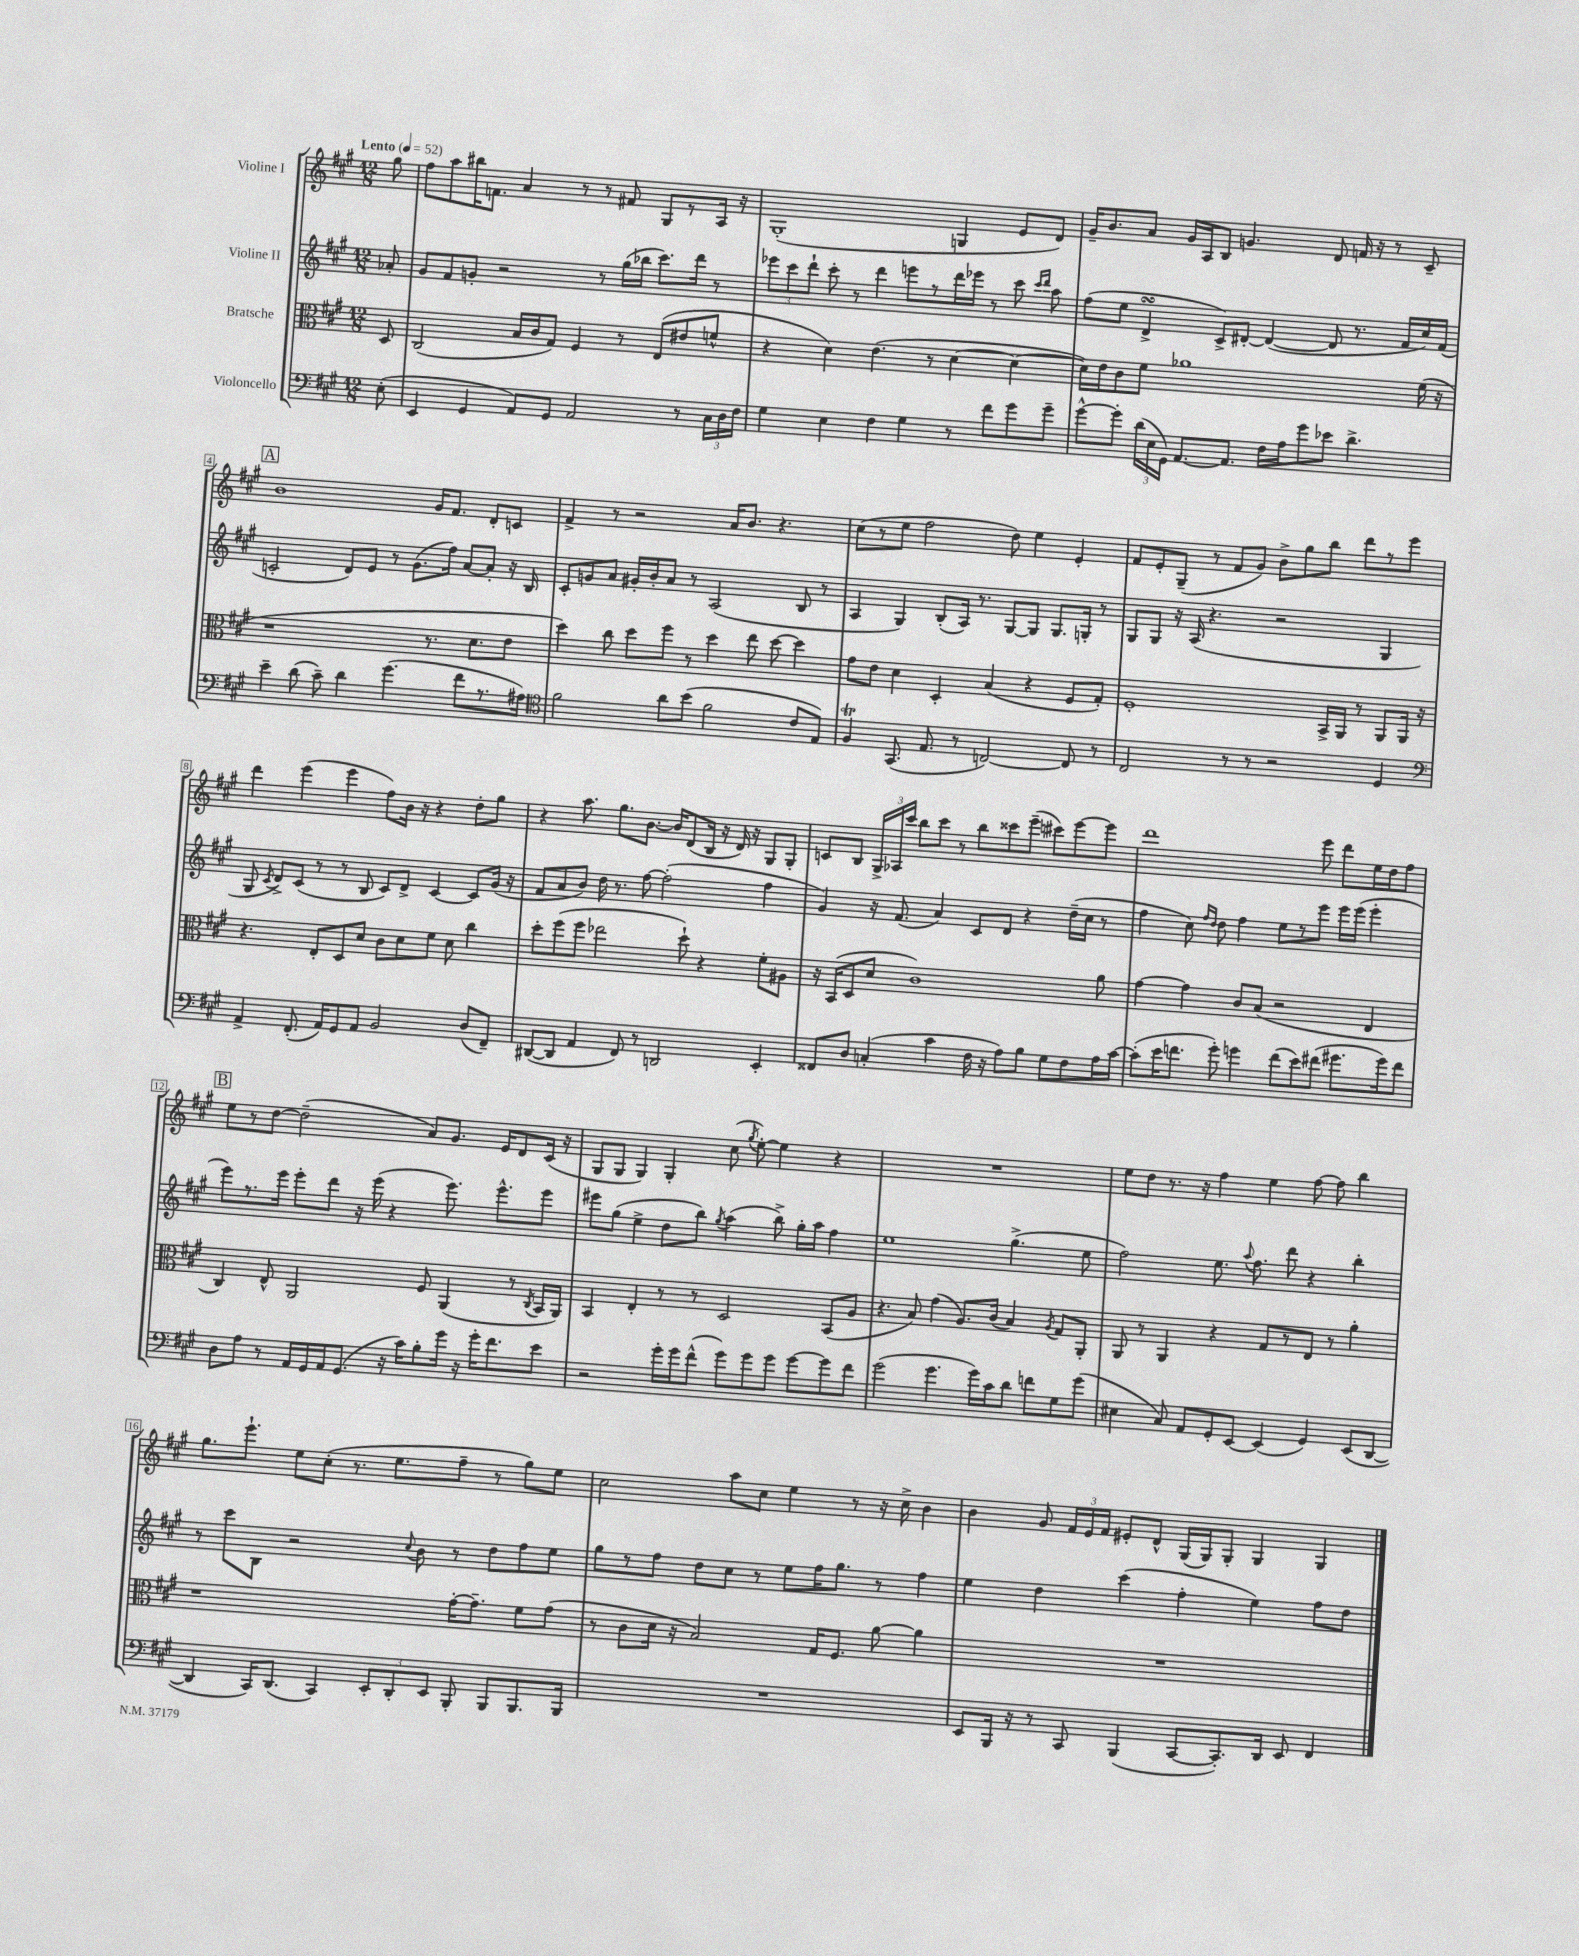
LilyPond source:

<<
\new StaffGroup <<
\new Staff = "s0" \with { instrumentName = "Violine I" } {
    \clef treble \key a \major \numericTimeSignature \time 12/8 \partial 8 \tempo "Lento" 4 = 52
    \autoBeamOff gis''8 |
    fis''8[ a''8 bis''16 f'8.] a'4 r8 r8 fis'8 gis8[ r8 a16] r16 |
    gis1-.( g4 e'8[ d'8]) |
    gis'16[-- b'8. a'8] gis'16[ a16 b8] g'4. d'8 f'16 r16 r8 cis'8-- |
    \mark \markup { \box "A" } b'1 gis'16[ fis'8.] d'8[-. c'8] |
    fis'4-> r8 r2 a'16[ b'8.] r4. |
    cis''8[( r8 e''8] fis''2 d''8) e''4 e'4-. |
    fis'8[ e'8-. gis8]--( r8 fis'8[ gis'8]) b'8[-> gis''8 b''8] d'''8[ r8 e'''8] |
    d'''4 e'''4( e'''4 fis''8[) b'16] r16 r4 d''8[-. gis''8] |
    r4 a''8. gis''8.[ b'8.]~ b'16[ d'8( b16] r16 d'16) r16 gis8[ gis8]-. |
    c'8[ b8] \tuplet 3/2 { gis16[-> aes16 cis'''16] } b''8[ cis'''8] r8 b''8[ cisis'''8 e'''8]--( cis'''8[) e'''8~ e'''8] |
    d'''1 e'''8 d'''8[ e''16 d''16 fis''8] |
    \mark \markup { \box "B" } e''8[ r8 d''8]~ d''2--( a'8[) gis'8.] e'16[ d'8 cis'16]( r16 |
    gis8[ gis8] gis4) gis4-. cis''8( \acciaccatura { gis''8 } e''8~-.) e''4 r4 |
    R1. |
    e''8[ d''8] r8. r16 fis''4 e''4 fis''8~ fis''8 b''4 |
    gis''8.[ e'''8.]-! e''8[ cis''8]-.( r8. e''8.[ fis''8]-- r8 gis''8[) e''8] |
    cis''2 a''8[ cis''8] e''4 r8 r16 cis''16-> b'4 |
    b'4 gis'8 \tuplet 3/2 { fis'16[ e'16 fis'16] } eis'8[-. d'8]-^ gis16[( gis16) gis8]-. gis4 gis4 \bar "|." |
}
\new Staff = "s1" \with { instrumentName = "Violine II" } {
    \clef treble \key a \major \numericTimeSignature \time 12/8 \partial 8
    \autoBeamOff aes'8-. |
    gis'8[ fis'8 g'8]-. r2 r8 gis''16[( bes''16] cis'''8.[) d'''16] r8 |
    \tuplet 3/2 { ees'''8[ cis'''8 d'''8]-! } cis'''8-. r8 d'''4 e'''8[ r8 d'''16 ees'''16] r8 cis'''8 \grace { cis'''16[ d'''16] } a''8 |
    fis''8[( e''8] d'4->\turn cis'8[->) dis'8]~-. dis'4~( dis'8 r8. fis'16[ cis''16) fis'16]( |
    \mark \markup { \box "A" } c'2-. d'8[) e'8] r8 gis'8.[( fis''16]) a'8[~ a'8]-. r16 b16 |
    cis'8[-. g'8 a'8] gis'16[-. b'16-. a'8] r8 a2( b8 r8 |
    a4 gis4) b8[-.( a16]) r8. gis8[~ gis8] gis8.[ g16]-. r8 |
    gis8[ gis8] r16 a16( r4. r2 gis4 |
    gis8 \acciaccatura { cis'8 } d'8[->) cis'8]( r8 r8 b8 cis'8[) d'8]-> cis'4~ cis'8[ gis'16]( r16 |
    fis'8[ a'8 b'8]) d''16 r8. fis''8~ fis''2-.( fis''4 |
    gis'4) r16 fis'8.( a'4) cis'8[ d'8] r4 d''16[--( cis''16] r8 |
    fis''4 cis''8) \grace { fis''16[ d''16] } d''8 fis''4 e''8[ r8 e'''8] e'''16[ e'''16]( e'''4-. |
    \mark \markup { \box "B" } e'''8[) r8. e'''16] e'''8[-. d'''8] r16 e'''16( r4 e'''8.) e'''8.[-^ e'''8] |
    eis'''8[ gis''8]( e''4-> d''8[ b''8]) \acciaccatura { gis''8 } a''4( b''8->) gis''16[-. a''16] fis''4 |
    e''1 gis''4.->( e''8 |
    fis''2) e''8. \appoggiatura { a''8 } fis''8. d'''8 r4 b''4-. |
    r8 cis'''8[ b8] r2 \appoggiatura { cis''8 } b'8 r8 d''8[ fis''8 e''8] |
    gis''8[ r8 fis''8] d''8[ cis''8] r8 e''8[ fis''16 gis''8.] r8 fis''4 |
    e''4 d''4 cis'''4( fis''4-. e''4) fis''8[ d''8] \bar "|." |
}
\new Staff = "s2" \with { instrumentName = "Bratsche" } {
    \clef alto \key a \major \numericTimeSignature \time 12/8 \partial 8
    \autoBeamOff d8 |
    cis2( b16[ cis'16 gis8]) fis4 r8 e8[( eis'8 f'8]-^ |
    r4 d'4) e'4.( r8 d'4~ d'4~ |
    d'16[) e'16 cis'8 fis'8] aes'1 fis'16( r16 |
    \mark \markup { \box "A" } r1 r8. d'8.[ e'8] |
    d''4) cis''8 d''8[ fis''8] r8 d''4 e''8 d''8~ d''4 |
    gis'8[ e'8] d'4 d4-. b4( r4 fis8[ gis8]-.) |
    fis1-. b,16[-> a,16] r8 a,8[ a,16] r16 |
    r4. e8[-. d8 d'8] cis'8[ d'8 fis'8] d'8 cis''4 |
    d''8[-. fis''8( fis''8] ees''2 d''8-!) r4 fis'8[-. ais8] |
    r16 b,16[( d8 d'8] cis'1) a'8 |
    gis'4~ gis'4 cis'8[ b8]( r2 e4 |
    \mark \markup { \box "B" } cis4) e8-^ a,2 fis8 a,4( r8 \acciaccatura { cis8 } b,16[ a,16]) |
    b,4 e4-. r8 r8 d2 b,8[( a8] |
    r4. b8) gis'4( a8.[) cis'16]( b4) \acciaccatura { a8 } gis8[ a,8]-. |
    a,8 r8 a,4 r4 gis8[ r8 e8] r8 a'4-. |
    r1 gis'16[~-. gis'8.]-- fis'8[ gis'8]( |
    r8 cis'8[ d'16] r16 b2) gis16[ fis8.] a'8~ a'4 |
    R1. \bar "|." |
}
\new Staff = "s3" \with { instrumentName = "Violoncello" } {
    \clef bass \key a \major \numericTimeSignature \time 12/8 \partial 8
    \autoBeamOff e8-.( |
    e,4 gis,4 a,8[) gis,8] a,2 r8 \tuplet 3/2 { cis16[ d16 fis16] } |
    gis4 e4 fis4 gis4 r8 fis'8[ gis'8 gis'8]-- |
    gis'8[~-^ gis'8]-. \tuplet 3/2 { d'16[( e16 gis,16]) } a,8.[~ a,8.] fis16[ a16 gis'8 ees'8] d'4.-> |
    \mark \markup { \box "A" } e'4-- d'8( cis'8--) d'4 gis'4.( fis'8[ r8. ais16]) |
    \clef tenor fis'2 a'8[ b'8]( fis'2 cis'8[ e8]) |
    fis4\trill gis,8.( e8. r8 c2~) c8 r8 |
    cis2 r8 r8 r2 d4 |
    \clef bass a,4-> fis,8.-.( a,16[) gis,8 a,8] b,2 d8[( fis,8]--) |
    dis,8[~( dis,8] a,4 fis,8) r8 d,2 e,4-. |
    fisis,8[ d8] c4-.( cis'4 fis16 r16 a8[) b8] gis8[ fis8 a16 cis'16]~ |
    cis'8[-.( e'16 f'8.] gis'8-.) g'4 f'8[( e'8) fis'8]( gis'8.[ gis'16) fis'8] |
    \mark \markup { \box "B" } d8[ a8] r8 a,16[ gis,16 a,16 gis,8.]( r16 cis'16[) b8-. gis'16] r16 gis'16[-. fis'8. e'8] |
    r2 gis'16[-. gis'16 fis'8]-^( gis'8[) gis'8 gis'8] gis'8[~ gis'8 fis'8] |
    gis'2( gis'4. gis'16[) cis'16 d'8] f'8[ gis8 gis'8]( |
    eis4 cis8) a,8[ gis,8-. e,8]~ e,4( gis,4) e,8[( d,8]~ |
    d,4 cis,16[) d,8.]( cis,4) \tuplet 3/2 { e,8[-. d,8-. e,8] } b,,8-. b,,8[ b,,8. b,,16] |
    R1. |
    e,8[ b,,16] r16 r8 cis,8 b,,4( cis,8[~ cis,8.-.) d,16] e,8 fis,4 \bar "|." |
}
>>
>>
\layout { \context { \Score \override BarNumber.stencil = #(make-stencil-boxer 0.1 0.3 ly:text-interface::print) } }
